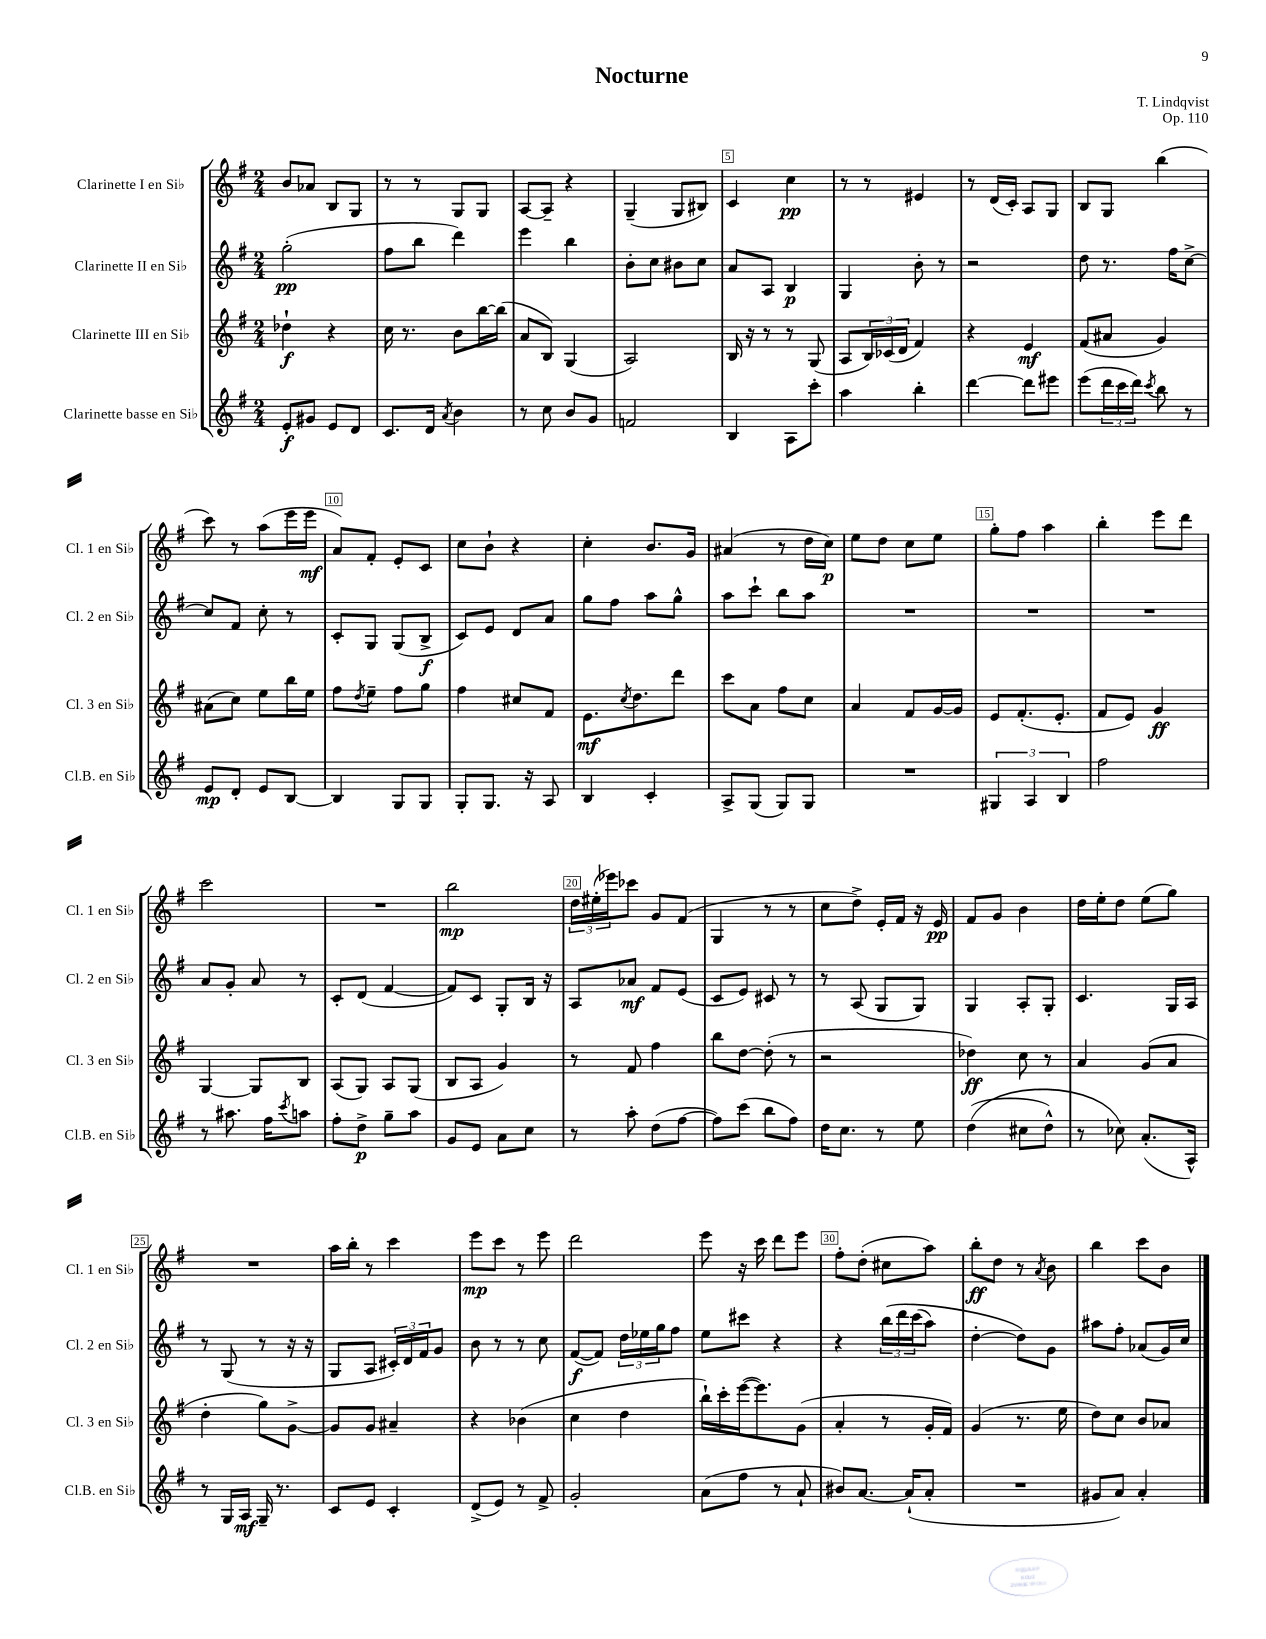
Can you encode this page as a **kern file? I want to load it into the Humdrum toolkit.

**kern	**kern	**kern	**kern
*staff4	*staff3	*staff2	*staff1
*clefG2	*clefG2	*clefG2	*clefG2
*k[f#]	*k[f#]	*k[f#]	*k[f#]
*M2/4	*M2/4	*M2/4	*M2/4
8e'	4dd-`	(2gg'	8b
8g#	.	.	8a-
8e	4r	.	8B
8d	.	.	8G
=	=	=	=
8.c	16cc	8ff#	8r
.	8.r	.	.
.	.	8bb	8r
16d	.	.	.
8qa	.	.	.
4b	8b	4ddd)	8G
.	[16bb	.	8G
.	(16bb]	.	.
=	=	=	=
8r	8a	4eee	[8A
8cc	8B)	.	8A~]
8b	(4G	4bb	4r
8g	.	.	.
=	=	=	=
2f	2A)	8b'	(4G~
.	.	8cc	.
.	.	8b#	8G
.	.	8cc	8B#)
=	=	=	=
4B	16B	8a	4c
.	16r	.	.
.	8r	8A	.
8A	8r	4B	4cc
8ccc'	(8G	.	.
=	=	=	=
4aa	8A	4G	8r
.	24B)	.	8r
.	(24c-	.	.
.	24d	.	.
4bb'	4f#)	8b'	4e#
.	.	8r	.
=	=	=	=
[4ddd	4r	2r	8r
.	.	.	(16d
.	.	.	16c')
8ddd]	4e	.	8A
8eee#	.	.	8G
=	=	=	=
(8eee	(8f#	8dd	8B
24ddd	8a#	8.r	8G
24ccc	.	.	.
24ddd)	.	.	.
8qccc	.	.	.
8bb	4g)	.	(4bb
.	.	16ff#	.
8r	.	[8cc^	.
=	=	=	=
8e	(8a#	8cc]	8ccc)
8d'	8cc)	8f#	8r
8e	8ee	8cc'	(8aa
[8B	16bb	8r	16eee
.	16ee	.	16eee
=	=	=	=
4B]	8ff#	8c'	8a)
.	8qdd	.	.
.	8ee~	8G	8f#'
8G	8ff#	(8G	8e'
8G	8gg	8B^	8c
=	=	=	=
8G'	4ff#	8c)	8cc
8.G	.	8e	8b`
.	8cc#	8d	4r
16r	.	.	.
8A	8f#	8a	.
=	=	=	=
4B	8.e	8gg	4cc'
.	.	8ff#	.
.	8qcc	.	.
.	8.dd	.	.
4c'	.	8aa	8.b
.	8ddd	8gg^^	.
.	.	.	16g
=	=	=	=
8A^	8ccc	8aa	(4a#
(8G	8a	8ccc`	.
8G)	8ff#	8bb	8r
8G	8cc	8aa	16dd
.	.	.	16cc)
=	=	=	=
2r	4a	2r	8ee
.	.	.	8dd
.	8f#	.	8cc
.	[16g	.	8ee
.	16g]	.	.
=	=	=	=
6G#	8e	2r	8gg'
.	(8.f#'	.	8ff#
6A	.	.	.
.	.	.	4aa
.	8.e'	.	.
6B	.	.	.
=	=	=	=
2ff#	8f#	2r	4bb'
.	8e)	.	.
.	4g	.	8eee
.	.	.	8ddd
=	=	=	=
8r	[4G	8a	2ccc
8.aa#	.	8g'	.
.	8G]	8a	.
16ff#	.	.	.
8qccc	.	.	.
8aa	8B	8r	.
=	=	=	=
8ff#'	(8A	8c'	2r
8dd^	8G)	(8d	.
8gg~	8A	[4f#	.
8aa	(8G	.	.
=	=	=	=
8g	8B	8f#])	2bb
8e	8A	8c	.
8a	4g)	8G'	.
8cc	.	16B	.
.	.	16r	.
=	=	=	=
8r	8r	8A	24dd
.	.	.	(24ee#'
.	.	.	24eee-)
8aa'	8f#	8a-	8ccc-
(8dd	4ff#	8f#	8g
[8ff#	.	(8e	(8f#
=	=	=	=
8ff#])	8bb	8c	4G
(8ccc	[8dd	8e)	.
8bb	(8dd']	8c#	8r
8ff#)	8r	8r	8r
=	=	=	=
16dd	2r	8r	8cc
8.cc	.	.	.
.	.	(8A	8dd^)
8r	.	8G	16e'
.	.	.	16f#
8ee	.	8G)	16r
.	.	.	16e
=	=	=	=
&((4dd	4dd-)	4G	8f#
.	.	.	8g
8cc#	8cc	8A'	4b
8dd^^)	8r	8G'	.
=	=	=	=
8r	4a	4.c	16dd
.	.	.	16ee'
8cc-&)	.	.	8dd
(8.a'	(8g	.	(8ee
.	8a	16G	8gg)
16A^^)	.	16A	.
=	=	=	=
8r	4dd'	8r	2r
16G	.	(8G	.
16A	.	.	.
16G~	8gg)	8r	.
8.r	.	.	.
.	[8g^	16r	.
.	.	16r	.
=	=	=	=
8c	8g]	8G	16aa
.	.	.	16bb'
8e	8g	8A	8r
4c'	4a#~	24c#')	4ccc
.	.	24d	.
.	.	24f#	.
.	.	8g	.
=	=	=	=
(8d^	4r	8b	8eee
8e)	.	8r	8ccc
8r	(4b-	8r	8r
8f#^	.	8cc	8eee
=	=	=	=
2g'	4cc	([8f#	2ddd
.	.	8f#])	.
.	4dd	24dd	.
.	.	24ee-	.
.	.	24gg	.
.	.	8ff#	.
=	=	=	=
(8a	16bb`)	8ee	8eee
.	16ccc'	.	.
8ff#	([16eee	8ccc#	16r
.	8.eee])	.	16ccc
8r	.	4r	8ddd
8a`	(8g	.	8eee
=	=	=	=
8b#)	4a'	4r	8ff#'
[8.a	.	.	(8dd'
.	8r	&(24bb	8cc#
.	.	24ddd	.
(16a`]	.	.	.
.	.	(24ccc	.
8a'	16g'	8aa)	8aa)
.	16f#)	.	.
=	=	=	=
2r	(4g	[4dd'	8bb'
.	.	.	8dd
.	8.r	8dd]&)	8r
.	.	.	8qa
.	.	8g	8b
.	16ee	.	.
=	=	=	=
8g#	8dd)	8aa#	4bb
8a)	8cc	8ff#'	.
4a'	8b	(8a-	8ccc
.	8a-	16g)	8b
.	.	16cc	.
==	==	==	==
*-	*-	*-	*-
